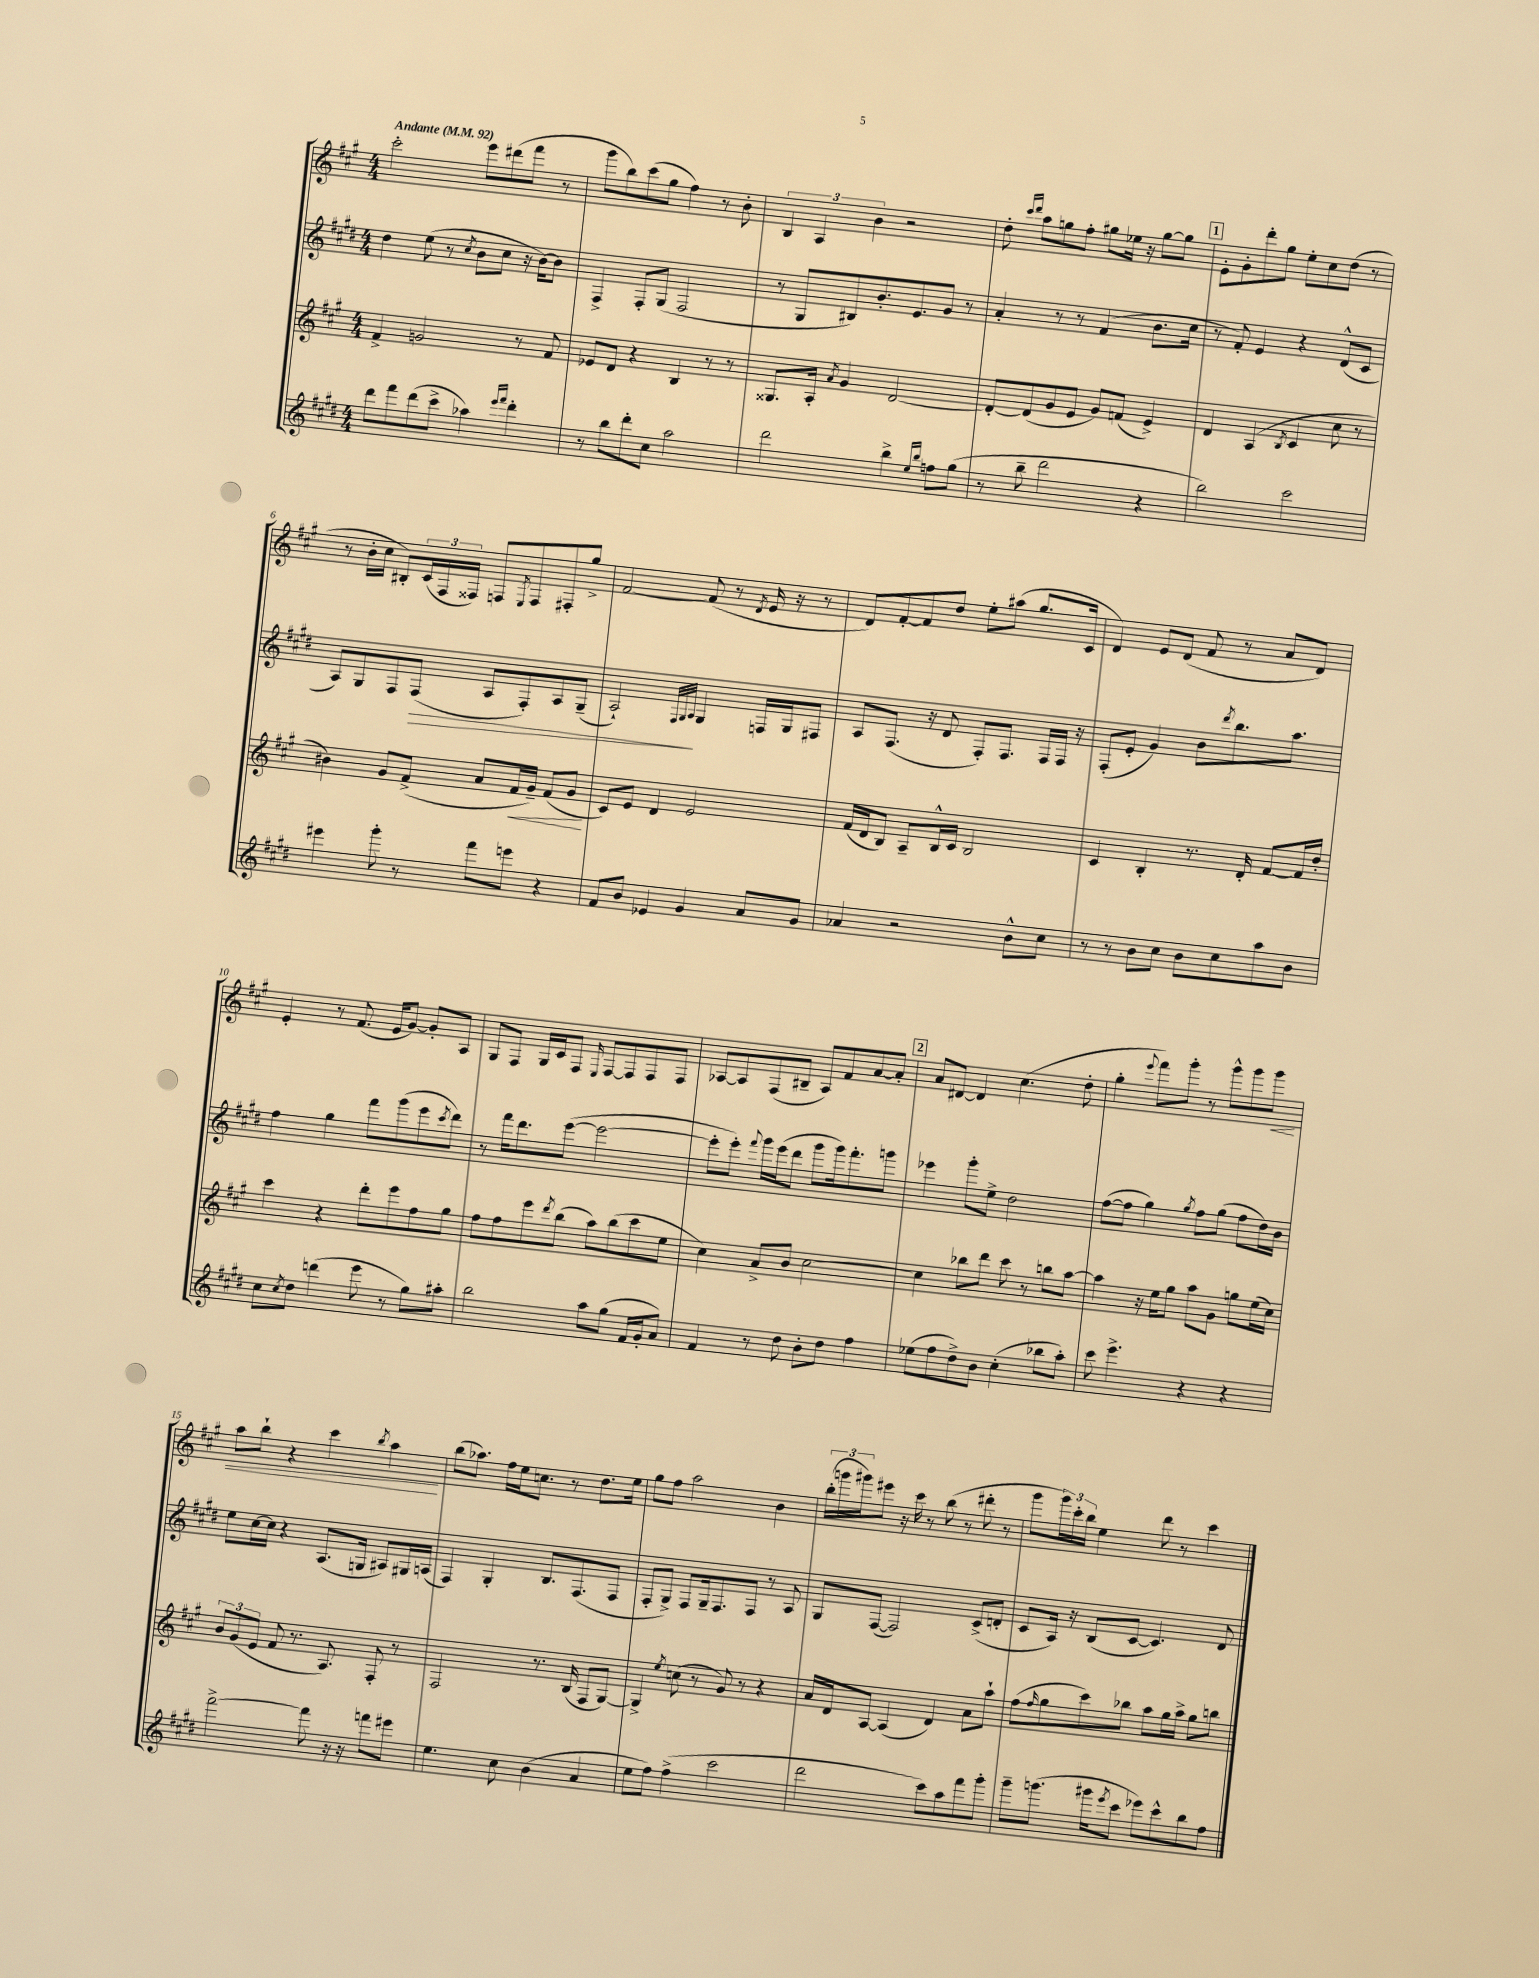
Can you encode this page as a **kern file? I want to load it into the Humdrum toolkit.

**kern	**kern	**dynam	**kern	**dynam	**kern	**dynam
*part4	*part3	*part3	*part2	*part2	*part1	*part1
*staff4	*staff3	*staff3	*staff2	*staff2	*staff1	*staff1
*clefG2	*clefG2	*	*clefG2	*	*clefG2	*
*k[f#c#g#d#]	*k[f#c#g#]	*	*k[f#c#g#d#]	*	*k[f#c#g#]	*
*M4/4	*M4/4	*	*M4/4	*	*M4/4	*
*MM92	*MM92	*	*MM92	*	*MM92	*
=1	=1	=1	=1	=1	=1	=1
!	!	!	!	!	!LO:TX:a:B:t=Andante	!
8ddd#\L	4f#^/	.	4dd#\	.	2ccc#'\	.
8fff#\	.	.	.	.	.	.
(8ddd#\	2gn/	.	(8ee\	.	.	.
8ccc#^\J	.	.	8r	.	.	.
.	.	.	8qcc#/	.	.	.
4aa-X\)	.	.	8b\L	.	8eee\L	.
.	.	.	8cc#\J	.	(8ddd#X\	.
16qqeee/LL	.	.	.	.	.	.
16qqfff#/JJ	.	.	.	.	.	.
4ddd#'\	8r	.	16r	.	8fff#\J	.
.	.	.	[16b\KL)	.	.	.
.	8f#/	.	8b\J]	.	8r	.
=2	=2	=2	=2	=2	=2	=2
8r	8e-X/L	.	4F#^/	.	8ggg#\L	.
8bb\L	8d/J	.	.	.	8bb\)	.
8ddd#'\	4r	.	8F#'/L	.	(8ccc#\	.
8cc#\J	.	.	(8G#/J	.	8gg#\J	.
2aa\	4B/	.	2F#/	.	4ff#\)	.
.	8r	.	.	.	8r	.
.	8r	.	.	.	8b'\	.
=3	=3	=3	=3	=3	=3	=3
2ddd#\	8.G##X/L	.	8r	.	6B/	.
.	.	.	8G#/L	.	.	.
.	.	.	.	.	6A/	.
.	16A'/Jk	.	.	.	.	.
.	8qa/	.	.	.	.	.
.	4g#/	.	8B#X/)	.	.	.
.	.	.	.	.	6b\	.
.	.	.	8.b'/	.	.	.
4bb^\	[2d/	.	.	.	2r	.
.	.	.	8.e/	.	.	.
16qqee/LL	.	.	.	.	.	.
16qqbb/JJ	.	.	.	.	.	.
8ffn\L	.	.	8g#/J	.	.	.
(8gg#\J	.	.	8r	.	.	.
=4	=4	=4	=4	=4	=4	=4
8r	8d'/L_	.	4a'/	.	8dd'\	.
.	.	.	.	.	16qqccc#/LL	.
.	.	.	.	.	16qqddd/JJ	.
8bb~\	(8d/]	.	.	.	8aa\L	.
2ddd#\	8g#/	.	8r	.	8ggn\	.
.	8e/J	.	8r	.	8ff#'\J	.
.	8g#/L)	.	(4f#/	.	8gg#X\L	.
.	(8fn/J	.	.	.	16ee-X\Jk	.
.	.	.	.	.	16r	.
4r	4e^/)	.	8.b\L	.	[8gg#\L	.
.	.	.	.	.	8gg#\J]	.
.	.	.	16cc#\Jk	.	.	.
!!LO:REH:place=s1:t=1
=5	=5	=5	=5	=5	=5	=5
2bb\)	4d/	.	8r	.	8e'\L	.
.	.	.	8f#'/)	.	8g#'\	.
.	(4A/	.	4e/	.	8ddd'\	.
.	.	.	.	.	8gg#\J	.
.	8qB/	.	.	.	.	.
2ccc#\	4c#/	.	4r	.	8ee'\L	.
.	.	.	.	.	8cc#\	.
.	8cc#\	.	(8d#^^/L	.	(8dd\J	.
.	8r	.	8c#/J	.	8r	.
!!LO:LB:g=z
=6	=6	=6	=6	=6	=6	=6
4eee#X\	4b#X\)	.	8A/L)	.	8r	.
.	.	.	8G#/	.	16b'\LL	.
.	.	.	.	.	16cc#\JJ	.
8ggg#'\	8g#/L	.	8F#/	.	8B#X'/L)	.
!	!	!	!	!LO:HP:b	!	!
8r	(8f#^/J	.	(8F#/J	>	(24c#/L	.
.	.	.	.	.	24F#/	.
.	.	.	.	.	24F##X/JJ)	.
8fff#\L	8a/L	.	8A/L	.	8Fn/L	.
.	.	.	.	.	8qE/	.
!	!	!LO:HP:b	!	!	!	!
8eeen\J	16f#/L	<	8F#'/)	.	8F/	.
.	16g#~/JJ)	.	.	.	.	.
4r	(8f#/L	.	8A/	.	8F#X'/	.
.	8g#/J	.	(8G#~/J	.	8gg#^/J	.
.	.	[	.	.	.	.
=7	=7	=7	=7	=7	=7	=7
8f#/L	8c#/L)	.	2A`/)	.	[2f#/	.
8b/J	8e/J	.	.	.	.	.
4e-X/	4d/	.	.	.	.	.
.	.	.	32qqF#/LLL	.	.	.
.	.	.	32qqG#/	.	.	.
.	.	.	32qqA/JJJ	.	.	.
4g#/	2e/	.	4G#/	]	(8f#/]	.
.	.	.	.	.	8r	.
.	.	.	.	.	8qd/	.
8a/L	.	.	16Fn/LL	.	16e/	.
.	.	.	16G#/J	.	16r	.
8g#/J	.	.	8F#X/J	.	8r	.
=8	=8	=8	=8	=8	=8	=8
4a-X/	(16f#/LL	.	8A/L	.	8d/L)	.
.	16d/J	.	.	.	.	.
.	8B/J)	.	(8.F#/J	.	[8f#'/	.
2r	8A~/L	.	.	.	8f#/]	.
.	.	.	16r	.	.	.
.	16B^^/L	.	8d#/	.	8dd/J	.
.	16c#/JJ	.	.	.	.	.
.	2B/	.	8F#'/L)	.	8ee'\L	.
.	.	.	8.F#/J	.	(8aa#X\J	.
8b^^\L	.	.	.	.	8.gg#/L	.
.	.	.	16F#/LL	.	.	.
8cc#\J	.	.	16F#/JJ	.	.	.
.	.	.	16r	.	16c#/Jk	.
=9	=9	=9	=9	=9	=9	=9
8r	4c#/	.	(8F#'/L	.	4d/)	.
8r	.	.	8e'/J	.	.	.
8b\L	4B'/	.	4g#/)	.	8e/L	.
8cc#\J	.	.	.	.	(8d/J	.
8b\L	8.r	.	8b\L	.	8f#/	.
.	.	.	8qddd#/	.	.	.
8cc#\	.	.	8.bb\	.	8r	.
.	16d'/	.	.	.	.	.
8aa\	[8f#/L	.	.	.	8a/L	.
.	.	.	8.aa\J	.	.	.
8b\J	16f#/L]	.	.	.	8d/J)	.
.	16dd'/JJ	.	.	.	.	.
!!LO:LB:g=z
=10	=10	=10	=10	=10	=10	=10
8cc#\L	4ccc#\	.	4ff#\	.	4e'/	.
8qcc#/	.	.	.	.	.	.
8dd#\J	.	.	.	.	.	.
(4dddn\	4r	.	4gg#\	.	8r	.
.	.	.	.	.	(8.f#/	.
8eee\	8ddd'\L	.	8fff#\L	.	.	.
.	.	.	.	.	16e/KL	.
8r	8eee\	.	(8ggg#\	.	[8g#/J)	.
8gg#\L)	8ff#\	.	8eee\	.	8g#'/L]	.
.	.	.	8qccc#/	.	.	.
8aa#X'\J	8gg#\J	.	8ddd#\J)	.	8A/J	.
=11	=11	=11	=11	=11	=11	=11
2bb\	8ff#\L	.	8r	.	8G#/L	.
.	8ff#\	.	16fff#\KL	.	8F#/J	.
.	.	.	8.ddd#\	.	.	.
.	8eee\	.	.	.	16G#/LL	.
.	.	.	.	.	16c#/J	.
.	8qddd/	.	.	.	.	.
.	(8bb\J	.	([8eee\J	.	8F#/J	.
.	.	.	.	.	16qqE/	.
8aa\L	8aa\L)	.	2eee\_	.	[8F#/L	.
(8gg#\J	(8bb\	.	.	.	8F#/]	.
16f#/LL	8ccc#\	.	.	.	8F#/	.
16g#'/J	.	.	.	.	.	.
8a/J)	8ee\J	.	.	.	8F#/J	.
=12	=12	=12	=12	=12	=12	=12
4f#/	4cc#\)	.	8eee'\L]	.	[8A-X/L	.
.	.	.	8eee'\J)	.	8A-/]	.
.	.	.	8qqfff#/	.	.	.
8r	8a^/L	.	16ggg#\LL	.	(8F#/	.
.	.	.	(16eee\J	.	.	.
8dd#\	8b/J	.	8ddd#\J	.	8B#X~/J	.
8b'\L	[2cc#\	.	8ggg#\L	.	8A-/L)	.
8dd#\J	.	.	16ggg#\k)	.	8f#/	.
.	.	.	8.fff#'\	.	.	.
4ff#\	.	.	.	.	[8a/	.
.	.	.	8gggn\J	.	8a'/J]	.
!!LO:REH:place=s1:t=2
=13	=13	=13	=13	=13	=13	=13
(8ee-X\L	4cc#\]	.	4eee-X\	.	8a/L	.
8ff#\	.	.	.	.	[8d#X/J	.
8dd#^\)	8bb-X\L	.	8ggg#'\L	.	4d#/]	.
8b\J	8ddd\J	.	8ee^\J	.	.	.
(4cc#'\	8ccc#\	.	2dd#\	.	(4.cc#\	.
.	8r	.	.	.	.	.
8bb-X\L	8bbn\L	.	.	.	.	.
8aa'\J)	[8aa\J	.	.	.	8dd'\	.
=14	=14	=14	=14	=14	=14	=14
8ccc#\	4aa\]	.	([8ff#\L	.	4gg#'\	.
4.eee^\	.	.	8ff#\J]	.	.	.
.	.	.	.	.	8qqeee/	.
.	16r	.	4gg#\)	.	8fff#\L)	.
.	16ee\KL	.	.	.	.	.
.	8gg#\J	.	.	.	8ggg#'\J	.
.	.	.	8qgg#/	.	.	.
4r	8aa\L	.	8ff#\L	.	8r	.
.	8g#\J	.	(8gg#\J	.	8ggg#^^\L	.
4r	8ggn\L	.	8ff#\L	.	8ggg#\	.
!	!	!	!	!	!	!LO:HP:b
.	(16ee\L	.	16dd#\L)	.	8ggg#\J	<
.	16cc#\JJ)	.	16b\JJ	.	.	.
!!LO:LB:g=z
=15	=15	=15	=15	=15	=15	=15
[2fff#^\	12b/L	.	8ee\L	.	8aa\L	.
.	(12g#/	.	.	.	.	.
.	.	.	[16cc#\L	.	8bb`\J	.
.	12e/J	.	.	.	.	.
.	.	.	16cc#\JJ]	.	.	.
.	8f#/	.	4r	.	4r	.
.	8.r	.	.	.	.	.
8fff#\]	.	.	(8.A/L	.	4ccc#\	.
.	8.A/)	.	.	.	.	.
16r	.	.	.	.	.	.
16r	.	.	16Gn/Jk	.	.	.
.	.	.	.	.	8qbb/	.
8fffn\L	8F#'/	.	8A#X/L)	.	4aa\	.
8eee#X\J	8r	.	16G#X/L	.	.	.
.	.	.	(16An/JJ	.	.	.
.	.	.	.	.	.	[
=16	=16	=16	=16	=16	=16	=16
4.ee\	2F#/	.	4F#/)	.	(8bb\L	.
.	.	.	.	.	8.aa-X\J)	.
.	.	.	4G#'/	.	.	.
.	.	.	.	.	16ff#\LL	.
8cc#\	.	.	.	.	16ee\J	.
.	.	.	.	.	8.ccn\J	.
(4b\	8.r	.	8.B/L	.	.	.
.	.	.	.	.	8r	.
.	(16B/	.	(8.F#/	.	.	.
4a/	8F#/L	.	.	.	8.dd\L	.
.	[8G#/J)	.	8F#/J	.	.	.
.	.	.	.	.	16ee\Jk	.
=17	=17	=17	=17	=17	=17	=17
8ee\L	4G#^/]	.	8F#'/L	.	8gg#\L	.
8ff#\J)	.	.	8G#^/J)	.	8ff#\J	.
.	8qee/	.	.	.	.	.
(4ff#^\	(8ccn\	.	8F#/L	.	2aa\	.
.	8r	.	16G#~/k	.	.	.
.	.	.	8.F#/	.	.	.
2ccc#\	8g#/)	.	.	.	.	.
.	8r	.	8F#/J	.	.	.
.	4r	.	8r	.	4b\	.
.	.	.	8A/	.	.	.
=18	=18	=18	=18	=18	=18	=18
2ddd#\	16a/LL	.	8G#/L	.	(24bb'\LL	.
.	.	.	.	.	24gggn\	.
.	16d/J	.	.	.	.	.
.	.	.	.	.	24ggg#X\J)	.
.	[8A/J	.	([8F#/J	.	8eee#X\J	.
.	(4A/]	.	2F#/])	.	16r	.
.	.	.	.	.	16ccc#\	.
.	.	.	.	.	8r	.
8ccc#\L)	4d/)	.	.	.	(8bb\	.
8aa\	.	.	.	.	8r	.
8fff#\	8a\L	.	(8c#^/L	.	8ddd#X'\	.
8ggg#'\J	8aa`\J	.	8dn'/J	.	8r	.
=19	=19	=19	=19	=19	=19	=19
8ggg#~\L	(8ff#\L	.	8c#/L	.	8ggg#\L	.
.	16qqff#/	.	.	.	.	.
(8.gggn\J	8gg#\	.	16A/Jk)	.	24ggg#\L)	.
.	.	.	.	.	24ccc#'\	.
.	.	.	16r	.	.	.
.	.	.	.	.	24bb\JJ	.
.	8ccc#\)	.	(8B/L	.	4ee\	.
16ggg#X\KL	.	.	.	.	.	.
8qeee/	.	.	.	.	.	.
8ccc#\J	8bb-X\J	.	[8c#/J	.	.	.
8eee-X\L)	8aa\L	.	4.c#/])	.	8ddd\	.
8ccc#^^\	16gg#\L	.	.	.	8r	.
.	16aa^\JJ	.	.	.	.	.
8bb\	8gg#\L	.	.	.	4ccc#\	.
8ff#\J	8bbn\J	.	8d#/	.	.	.
==	==	==	==	==	==	==
*-	*-	*-	*-	*-	*-	*-
